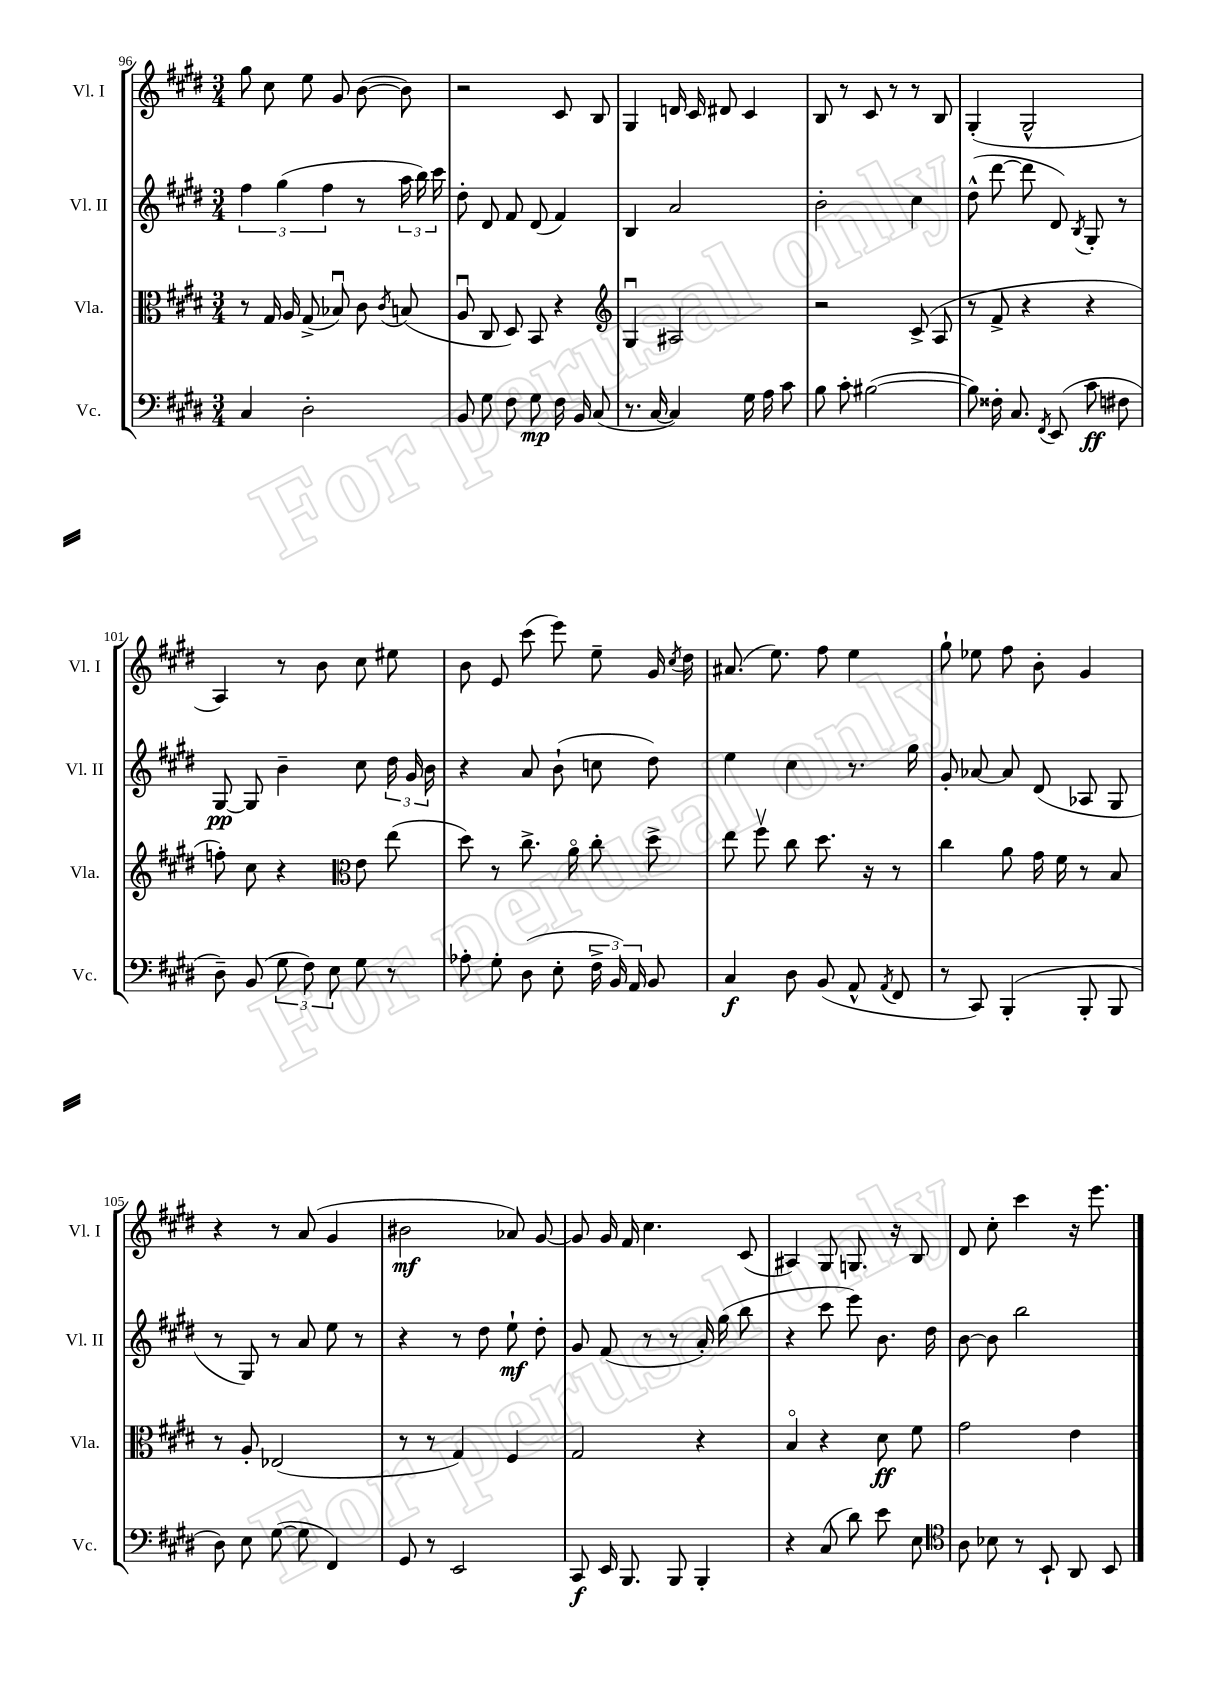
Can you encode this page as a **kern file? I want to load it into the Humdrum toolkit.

**kern	**kern	**kern	**kern
*staff4	*staff3	*staff2	*staff1
*clefF4	*clefC3	*clefG2	*clefG2
*k[f#c#g#d#]	*k[f#c#g#d#]	*k[f#c#g#d#]	*k[f#c#g#d#]
*M3/4	*M3/4	*M3/4	*M3/4
4C#	8r	6ff#	8gg#
.	16G#	.	8cc#
.	.	(6gg#	.
.	16A	.	.
2D#'	(8G#^	.	8ee
.	.	6ff#	.
.	8B-u)	.	8g#
.	8c#	8r	([8b
.	8qc#	.	.
.	(8B	24aa	8b])
.	.	24bb)	.
.	.	24ccc#	.
=	=	=	=
8BB	8Au	8dd#'	2r
8G#	8C#	8d#	.
8F#	8D#)	8f#	.
8G#	8BB	(8d#	.
16F#	4r	4f#)	8c#
16BB	.	.	.
(8C#	.	.	8B
=	=	=	=
*	*clefG2	*	*
8.r	4G#u	4B	4G#
[16C#	.	.	.
4C#])	2A#	2a	16d
.	.	.	16c#
.	.	.	8d#
16G#	.	.	4c#
16A	.	.	.
8c#	.	.	.
=	=	=	=
8B	2r	2b'	8B
8c#'	.	.	8r
([2B#	.	.	8c#
.	.	.	8r
.	(8c#^	4cc#	8r
.	8A	.	8B
=	=	=	=
8B#])	8r	(8dd#^^	(4G#'
16F##'	8f#^	[8ddd#	.
8.C#	.	.	.
.	4r	8ddd#]	2G#^^
8qFF#	.	.	.
(8EE	.	8d#)	.
.	.	8qB	.
8c#	4r	8G#'	.
8F#	.	8r	.
=	=	=	=
8D#~)	8ff')	[8G#	4A)
(8BB	8cc#	8G#]	.
12G#	4r	4b~	8r
12F#)	.	.	.
.	.	.	8b
12E	.	.	.
*	*clefC3	*	*
8G#	8e	8cc#	8cc#
8r	(8ee	24dd#	8ee#
.	.	24g#	.
.	.	24b	.
=	=	=	=
8A-'	8dd#)	4r	8b
8G#'	8r	.	8e
(8D#	8.cc#^	8a	(8ccc#
8E'	.	(8b`	8eee)
.	16ao	.	.
24F#^	8cc#'	8cc	8ee~
24BB)	.	.	.
24AA	.	.	.
8BB	8dd#^	8dd#)	16g#
.	.	.	8qcc#
.	.	.	16dd#
=	=	=	=
4C#	8ee	4ee	(8.a#
.	8ff#v	.	.
.	.	.	8.ee)
8D#	8cc#	4cc#	.
(8BB	8.dd#	.	8ff#
8AA^^	.	8.r	4ee
.	16r	.	.
8qAA	.	.	.
8FF#	8r	.	.
.	.	16gg#	.
=	=	=	=
8r	4cc#	8g#'	8gg#`
8CC#)	.	[8a-	8ee-
(4BBB'	8a	8a-]	8ff#
.	16g#	(8d#	8b'
.	16f#	.	.
8BBB'	8r	8A-	4g#
8BBB	8B	8G#	.
=	=	=	=
8D#)	8r	8r	4r
8E	8A'	8G#)	.
([8G#	(2E-	8r	8r
8G#]	.	8a	(8a
4FF#)	.	8ee	4g#
.	.	8r	.
=	=	=	=
8GG#	8r	4r	2b#
8r	8r	.	.
2EE	4G#)	8r	.
.	.	8dd#	.
.	4F#	8ee`	8a-)
.	.	8dd#'	[8g#
=	=	=	=
8CC#	2G#	8g#	8g#]
16EE	.	(8f#	16g#
8.BBB	.	.	16f#
.	.	8r	4.cc#
8BBB	.	8r	.
4BBB'	4r	16a')	.
.	.	(16gg#	.
.	.	8bb	(8c#
=	=	=	=
4r	4Bo	4r	4A#)
(8C#	4r	8ccc#	8G#
8d#)	.	8eee)	8.G
8e	8d#	8.b	.
.	.	.	16r
8E	8f#	.	8B
.	.	16dd#	.
=	=	=	=
*clefC4	*	*	*
8A	2g#	[8b	8d#
8B-	.	8b]	8cc#'
8r	.	2bb	4ccc#
8BB`	.	.	.
8AA	4e	.	16r
.	.	.	8.eee
8BB	.	.	.
==	==	==	==
*-	*-	*-	*-
